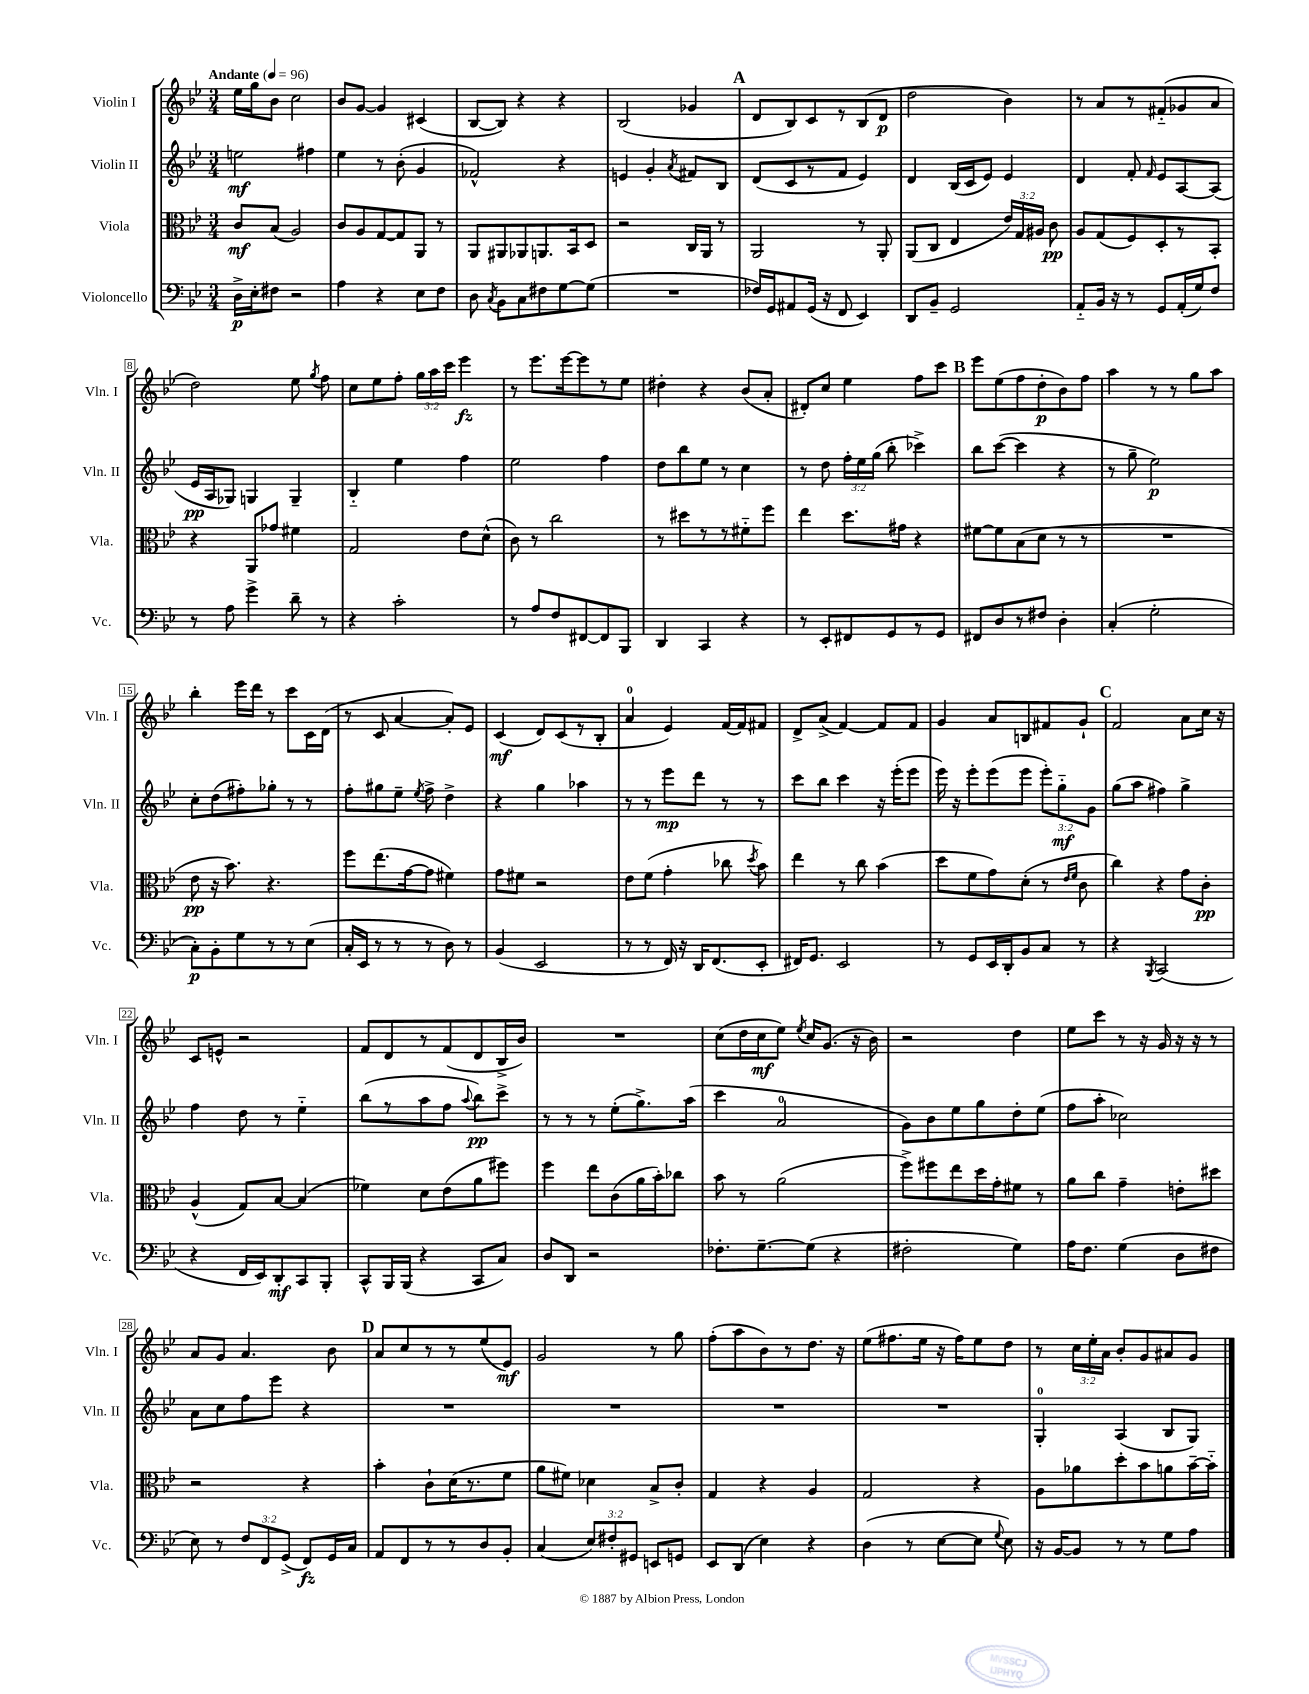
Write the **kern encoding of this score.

**kern	**dynam	**kern	**dynam	**kern	**dynam	**kern	**dynam
*part4	*part4	*part3	*part3	*part2	*part2	*part1	*part1
*staff4	*staff4	*staff3	*staff3	*staff2	*staff2	*staff1	*staff1
*I"Violoncello	*	*I"Viola	*	*I"Violin II	*	*I"Violin I	*
*I'Vc.	*	*I'Vla.	*	*I'Vln. II	*	*I'Vln. I	*
*clefF4	*	*clefC3	*	*clefG2	*	*clefG2	*
*k[b-e-]	*	*k[b-e-]	*	*k[b-e-]	*	*k[b-e-]	*
*M3/4	*	*M3/4	*	*M3/4	*	*M3/4	*
*MM96	*	*MM96	*	*MM96	*	*MM96	*
=1	=1	=1	=1	=1	=1	=1	=1
!	!	!	!	!	!	!LO:TX:a:B:t=Andante	!
16D^\LL	p	8c/L	mf	2een\	mf	16ee-\LL	.
16E-'\J	.	.	.	.	.	16gg\J	.
8F#X\J	.	(8B-/J	.	.	.	8b-\J	.
2r	.	2A/)	.	.	.	2cc\	.
.	.	.	.	4ff#X\	.	.	.
=2	=2	=2	=2	=2	=2	=2	=2
4A\	.	8c/L	.	4ee-\	.	8b-/L	.
.	.	8A/	.	.	.	[8g/J	.
4r	.	[8G/	.	8r	.	4g/]	.
.	.	8G/]	.	(8b-'\	.	.	.
8E-\L	.	8AA/J	.	4g/	.	(4c#X/	.
8F\J	.	8r	.	.	.	.	.
=3	=3	=3	=3	=3	=3	=3	=3
8D\	.	8AA/L	.	2f-X^^/)	.	[8B-/L	.
8qC/	.	.	.	.	.	.	.
8BB-\L	.	8AA#X/	.	.	.	8B-/J])	.
8C\	.	8AA-X/	.	.	.	4r	.
8F#X\	.	8.AAn/	.	.	.	.	.
[8G\	.	.	.	4r	.	4r	.
.	.	16BB-/k	.	.	.	.	.
(8G\J]	.	8D/J	.	.	.	.	.
=4	=4	=4	=4	=4	=4	=4	=4
2.r	.	2r	.	4en/	.	(2B-/	.
.	.	.	.	4g'/	.	.	.
.	.	.	.	8qa/	.	.	.
.	.	16C/LL	.	8f#X/L	.	4g-X/	.
.	.	16AA/JJ	.	.	.	.	.
.	.	8r	.	8B-/J	.	.	.
!!LO:REH:place=s1:t=A
=5	=5	=5	=5	=5	=5	=5	=5
16F-X/LL)	.	2AA/	.	(8d/L	.	8d/L	.
16GG/J	.	.	.	.	.	.	.
8AA#X/	.	.	.	8c/	.	8B-/)	.
(16GG/Jk	.	.	.	8r	.	8c/	.
16r	.	.	.	.	.	.	.
8FF/	.	.	.	8f/J	.	8r	.
4EE-/)	.	8r	.	4e-/)	.	(8B-/	.
.	.	8AA'/	.	.	.	8d/J	p
=6	=6	=6	=6	=6	=6	=6	=6
8DD/L	.	(8AA/L	.	4d/	.	2dd\	.
8BB-~/J	.	8C/J	.	.	.	.	.
2GG/	.	4E-/	.	(16B-/LL	.	.	.
.	.	.	.	16c/J	.	.	.
.	.	.	.	8e-/J)	.	.	.
.	.	24e-/LL)	.	4e-/	.	4b-\)	.
.	.	24G/	.	.	.	.	.
.	.	24A#X/JJ	.	.	.	.	.
.	.	8c\	pp	.	.	.	.
=7	=7	=7	=7	=7	=7	=7	=7
8AA/L	.	8A/L	.	4d/	.	8r	.
16BB-/Jk	.	(8G/	.	.	.	8a/L	.
16r	.	.	.	.	.	.	.
8r	.	8F/)	.	8f'/	.	8r	.
.	.	.	.	16qqf/	.	.	.
8GG/L	.	8D'/	.	8e-/L	.	(8f#X/	.
(16AA'/L	.	8r	.	[8A/	.	8g-X/	.
16G/J)	.	.	.	.	.	.	.
8F/J	.	8BB-'/J	.	(8A/J]	.	8a/J	.
!!LO:LB:g=z
=8	=8	=8	=8	=8	=8	=8	=8
8r	.	4r	.	16e-/LL	pp	2dd\)	.
.	.	.	.	16A/J	.	.	.
8A\	.	.	.	8G-X/J)	.	.	.
4g^\	.	8AA/L	.	4Gn/	.	.	.
.	.	8g-X/J	.	.	.	.	.
8d~\	.	4f#X\	.	4G~/	.	8ee-\	.
.	.	.	.	.	.	8qgg/	.
8r	.	.	.	.	.	8ff\	.
=9	=9	=9	=9	=9	=9	=9	=9
4r	.	2G/	.	4B-/	.	8cc\L	.
.	.	.	.	.	.	8ee-\	.
2c'\	.	.	.	4ee-\	.	8ff'\J	.
.	.	.	.	.	.	24gg\LL	.
.	.	.	.	.	.	24aa\	.
.	.	.	.	.	.	24ccc\JJ	.
.	.	8e-\L	.	4ff\	.	4eee-\	fz
.	.	(8d^^\J	.	.	.	.	.
=10	=10	=10	=10	=10	=10	=10	=10
8r	.	8c\)	.	2ee-\	.	8r	.
8A/L	.	8r	.	.	.	8.eee-\L	.
8F/	.	2cc\	.	.	.	.	.
.	.	.	.	.	.	[16eee-\k	.
[8FF#X/	.	.	.	.	.	8eee-\]	.
8FF#/]	.	.	.	4ff\	.	8r	.
8BBB-/J	.	.	.	.	.	8ee-\J	.
=11	=11	=11	=11	=11	=11	=11	=11
4DD/	.	8r	.	8dd\L	.	4dd#X'\	.
.	.	8dd#X\L	.	8bb-\	.	.	.
4CC/	.	8r	.	8ee-\J	.	4r	.
.	.	8r	.	8r	.	.	.
4r	.	8f#X\	.	4cc\	.	(8b-/L	.
.	.	8ff\J	.	.	.	8a'/J	.
=12	=12	=12	=12	=12	=12	=12	=12
8r	.	4ee-\	.	8r	.	8d#X'/L)	.
8EE-'/L	.	.	.	8dd\	.	8cc/J	.
8FF#X/	.	8.dd\L	.	24ff'\LL	.	4ee-\	.
.	.	.	.	24ee-\	.	.	.
.	.	.	.	(24gg\JJ	.	.	.
8GG/	.	.	.	8bb-'\	.	.	.
.	.	16g#X\Jk	.	.	.	.	.
8r	.	4r	.	4ccc-X^\)	.	8ff\L	.
8GG/J	.	.	.	.	.	8ccc\J	.
!!LO:REH:place=s1:t=B
=13	=13	=13	=13	=13	=13	=13	=13
8FF#X/L	.	[8f#X\L	.	8bb-\L	.	8eee-\L	.
8D/	.	8f#\]	.	([8ccc\J	.	(8ee-\	.
8r	.	(8B-\	.	4ccc\]	.	8ff\	.
8F#X/J	.	8d\J	.	.	.	8dd'\	p
4D'\	.	8r	.	4r	.	8b-\)	.
.	.	8r	.	.	.	8ff\J	.
=14	=14	=14	=14	=14	=14	=14	=14
(4C'/	.	2.r	.	8r	.	4aa\	.
.	.	.	.	8gg~\	.	.	.
2G'\	.	.	.	2ee-\)	p	8r	.
.	.	.	.	.	.	8r	.
.	.	.	.	.	.	8gg\L	.
.	.	.	.	.	.	8aa\J	.
!!LO:LB:g=z
=15	=15	=15	=15	=15	=15	=15	=15
8C'\L)	p	8e-\	pp	8cc'\L	.	4bb-'\	.
8BB-'\	.	16r	.	(8dd\	.	.	.
.	.	8.b-\)	.	.	.	.	.
8G\	.	.	.	8ff#X'\)	.	16eee-\LL	.
.	.	.	.	.	.	16ddd\JJ	.
8r	.	4.r	.	8gg-X'\J	.	8r	.
8r	.	.	.	8r	.	8ccc\L	.
(8E-\J	.	.	.	8r	.	16c\L	.
.	.	.	.	.	.	(16d\JJ	.
=16	=16	=16	=16	=16	=16	=16	=16
16C'/LL	.	8ff\L	.	8ff'\L	.	8r	.
16EE-/JJ	.	.	.	.	.	.	.
8r	.	(8.ee-\	.	8gg#X\	.	8c/	.
8r	.	.	.	8ee-~\J	.	[4a/	.
.	.	[16g\k	.	.	.	.	.
.	.	.	.	8qee-/	.	.	.
8r	.	8g\J]	.	8ff^\	.	.	.
8D\)	.	4f#X\)	.	4dd^\	.	8a'/L])	.
8r	.	.	.	.	.	8e-/J	.
=17	=17	=17	=17	=17	=17	=17	=17
(4BB-/	.	8g\L	.	4r	.	(4c/	mf
.	.	8f#X\J	.	.	.	.	.
2EE-/	.	2r	.	4gg\	.	8d/L)	.
.	.	.	.	.	.	(8c/	.
.	.	.	.	4aa-X\	.	8r	.
.	.	.	.	.	.	8B-'/J	.
=18	=18	=18	=18	=18	=18	=18	=18
8r	.	8e-\L	.	8r	.	4a/	.
8r	.	(8f\J	.	8r	.	.	.
16FF/)	.	4g'\	.	8eee-\L	mp	4e-/)	.
16r	.	.	.	.	.	.	.
16DD/KL	.	.	.	8ddd\J	.	.	.
(8.FF/	.	.	.	.	.	.	.
.	.	8cc-X\	.	8r	.	[16f/LL	.
.	.	.	.	.	.	16f/J]	.
.	.	8qdd/	.	.	.	.	.
8EE-'/J	.	8b-\)	.	8r	.	8f#X/J	.
=19	=19	=19	=19	=19	=19	=19	=19
16FF#X/KL)	.	4ee-\	.	8ccc\L	.	8d^/L	.
8.GG/J	.	.	.	.	.	.	.
.	.	.	.	8bb-\J	.	(8a^/J	.
2EE-/	.	8r	.	4ccc\	.	[4f/)	.
.	.	8cc\	.	.	.	.	.
.	.	(4b-\	.	16r	.	8f/L]	.
.	.	.	.	(16eee-'\KL	.	.	.
.	.	.	.	8eee-\J	.	8f/J	.
=20	=20	=20	=20	=20	=20	=20	=20
8r	.	8dd\L	.	16eee-\)	.	4g/	.
.	.	.	.	16r	.	.	.
8GG/L	.	8f\	.	8eee-'\L	.	.	.
16EE-/L	.	8g\)	.	(8eee-\	.	8a/L	.
16DD'/J	.	.	.	.	.	.	.
8BB-/	.	(8d'\J	.	8eee-\J	.	8Bn/	.
8C/J	.	8r	.	12eee-'\L)	.	8f#X/	.
.	.	.	.	12gg\	mf	.	.
.	.	16qqe-/LL	.	.	.	.	.
.	.	16qqf/JJ	.	.	.	.	.
8r	.	8c\	.	.	.	8g`/J	.
.	.	.	.	12g\J	.	.	.
!!LO:REH:place=s1:t=C
=21	=21	=21	=21	=21	=21	=21	=21
4r	.	4cc\)	.	(8gg\L	.	2f/	.
.	.	.	.	8aa\J	.	.	.
8qBBB-/	.	.	.	.	.	.	.
(2CC/	.	4r	.	4ff#X\)	.	.	.
.	.	8g\L	.	4gg^\	.	8a\L	.
.	.	8c'\J	pp	.	.	16cc\Jk	.
.	.	.	.	.	.	16r	.
!!LO:LB:g=z
=22	=22	=22	=22	=22	=22	=22	=22
4r	.	(4A^^/	.	4ff\	.	8c/L	.
.	.	.	.	.	.	8en^^/J	.
16FF/LL	.	8G/L)	.	8dd\	.	2r	.
16EE-/J)	.	.	.	.	.	.	.
8DD'/	mf	[8B-/J	.	8r	.	.	.
8CC/	.	(4B-/]	.	4ee-\	.	.	.
8BBB-'/J	.	.	.	.	.	.	.
=23	=23	=23	=23	=23	=23	=23	=23
8CC^^/L	.	4f-X\)	.	(8bb-\L	.	8f/L	.
16BBB-/L	.	.	.	8r	.	8d/	.
(16BBB-/JJ	.	.	.	.	.	.	.
4r	.	8d\L	.	8aa\	.	8r	.
.	.	(8e-\	.	8ff\J	.	(8f/	.
.	.	.	.	8qqaa/	.	.	.
8CC/L	.	8a\	.	8bb-\L)	pp	8d/	.
8C/J)	.	8ff#X\J)	.	8ccc^\J	.	16B-^/L	.
.	.	.	.	.	.	16b-/JJ)	.
=24	=24	=24	=24	=24	=24	=24	=24
8D/L	.	4ff\	.	8r	.	2.r	.
8DD/J	.	.	.	8r	.	.	.
2r	.	8ee-\L	.	8r	.	.	.
.	.	(8c\	.	(8ee-'\L	.	.	.
.	.	16a\L	.	8.gg^\)	.	.	.
.	.	16b-'\J)	.	.	.	.	.
.	.	8cc-X\J	.	.	.	.	.
.	.	.	.	(16aa\Jk	.	.	.
=25	=25	=25	=25	=25	=25	=25	=25
8.F-X'\L	.	8b-\	.	4ccc\	.	(8cc\L	.
.	.	8r	.	.	.	16dd\L	.
[8.G~\	.	.	.	.	.	16cc\J	mf
.	.	(2a\	.	2a/	.	8ee-\J)	.
.	.	.	.	.	.	8qee-/	.
(8G\J]	.	.	.	.	.	16cc/KL	.
.	.	.	.	.	.	(8.g/J	.
4r	.	.	.	.	.	.	.
.	.	.	.	.	.	16r	.
.	.	.	.	.	.	16b-\)	.
=26	=26	=26	=26	=26	=26	=26	=26
2F#X'\	.	8ff^\L)	.	8g\L)	.	2r	.
.	.	8ff#X\	.	8b-\	.	.	.
.	.	8ee-\	.	8ee-\	.	.	.
.	.	16dd\L	.	8gg\	.	.	.
.	.	16g'\J	.	.	.	.	.
4G\)	.	8f#X\J	.	8dd'\	.	4dd\	.
.	.	8r	.	(8ee-\J	.	.	.
=27	=27	=27	=27	=27	=27	=27	=27
16A\KL	.	8a\L	.	8ff\L	.	8ee-\L	.
8.F\J	.	.	.	.	.	.	.
.	.	8cc\J	.	8aa'\J	.	8ccc\J	.
(4G\	.	4g~\	.	2cc-X\)	.	8r	.
.	.	.	.	.	.	16r	.
.	.	.	.	.	.	16g/	.
8D\L	.	8en'\L	.	.	.	16r	.
.	.	.	.	.	.	16r	.
8F#X\J	.	8dd#X\J	.	.	.	8r	.
!!LO:LB:g=z
=28	=28	=28	=28	=28	=28	=28	=28
8E-\)	.	2r	.	8a\L	.	8a/L	.
8r	.	.	.	8cc\	.	8g/J	.
12F/L	.	.	.	8ff\	.	4.a/	.
12FF/	.	.	.	.	.	.	.
.	.	.	.	8eee-\J	.	.	.
(12GG^/J	.	.	.	.	.	.	.
8FF/L)	fz	4r	.	4r	.	.	.
16GG/L	.	.	.	.	.	8b-\	.
16C/JJ	.	.	.	.	.	.	.
!!LO:REH:place=s1:t=D
=29	=29	=29	=29	=29	=29	=29	=29
8AA/L	.	4b-'\	.	2.r	.	8a/L	.
8FF/	.	.	.	.	.	8cc/	.
8r	.	8c`\L	.	.	.	8r	.
8r	.	(16d\K	.	.	.	8r	.
.	.	8.r	.	.	.	.	.
8D/	.	.	.	.	.	(8ee-/	.
8BB-'/J	.	8f\J	.	.	.	8e-/J)	mf
=30	=30	=30	=30	=30	=30	=30	=30
(4C/	.	8a\L	.	2.r	.	2g/	.
.	.	8f#X\J)	.	.	.	.	.
12E-/L)	.	4d-X\	.	.	.	.	.
12F#X'/	.	.	.	.	.	.	.
12GG#X/J	.	.	.	.	.	.	.
8EEn/L	.	8B-^/L	.	.	.	8r	.
8GGn/J	.	8c'/J	.	.	.	8gg\	.
=31	=31	=31	=31	=31	=31	=31	=31
8EE-/L	.	4G/	.	2.r	.	(8ff'\L	.
(8DD/J	.	.	.	.	.	8aa\	.
4E-\)	.	4r	.	.	.	8b-\)	.
.	.	.	.	.	.	8r	.
4r	.	4A/	.	.	.	8.dd\J	.
.	.	.	.	.	.	16r	.
=32	=32	=32	=32	=32	=32	=32	=32
(4D\	.	2G/	.	2.r	.	(8ee-\L	.
.	.	.	.	.	.	8.ff#X\	.
8r	.	.	.	.	.	.	.
.	.	.	.	.	.	16ee-\Jk	.
[8E-\L	.	.	.	.	.	16r	.
.	.	.	.	.	.	16ff#\KL)	.
8E-\J]	.	4r	.	.	.	8ee-\	.
8qqG/	.	.	.	.	.	.	.
8E-\)	.	.	.	.	.	8dd\J	.
=33	=33	=33	=33	=33	=33	=33	=33
16r	.	8A\L	.	4G'/	.	8r	.
[16BB-/KL	.	.	.	.	.	.	.
8BB-/J]	.	8a-X\	.	.	.	24cc\LL	.
.	.	.	.	.	.	24ee-'\	.
.	.	.	.	.	.	24a\JJ	.
8r	.	8dd'\	.	(4A/	.	8b-'/L	.
8r	.	8b-\	.	.	.	8g/	.
8G\L	.	8an\	.	8B-/L	.	8a#X/	.
8A\J	.	[16b-~\L	.	8G/J)	.	8g/J	.
.	.	16b-\JJ]	.	.	.	.	.
==	==	==	==	==	==	==	==
*-	*-	*-	*-	*-	*-	*-	*-
